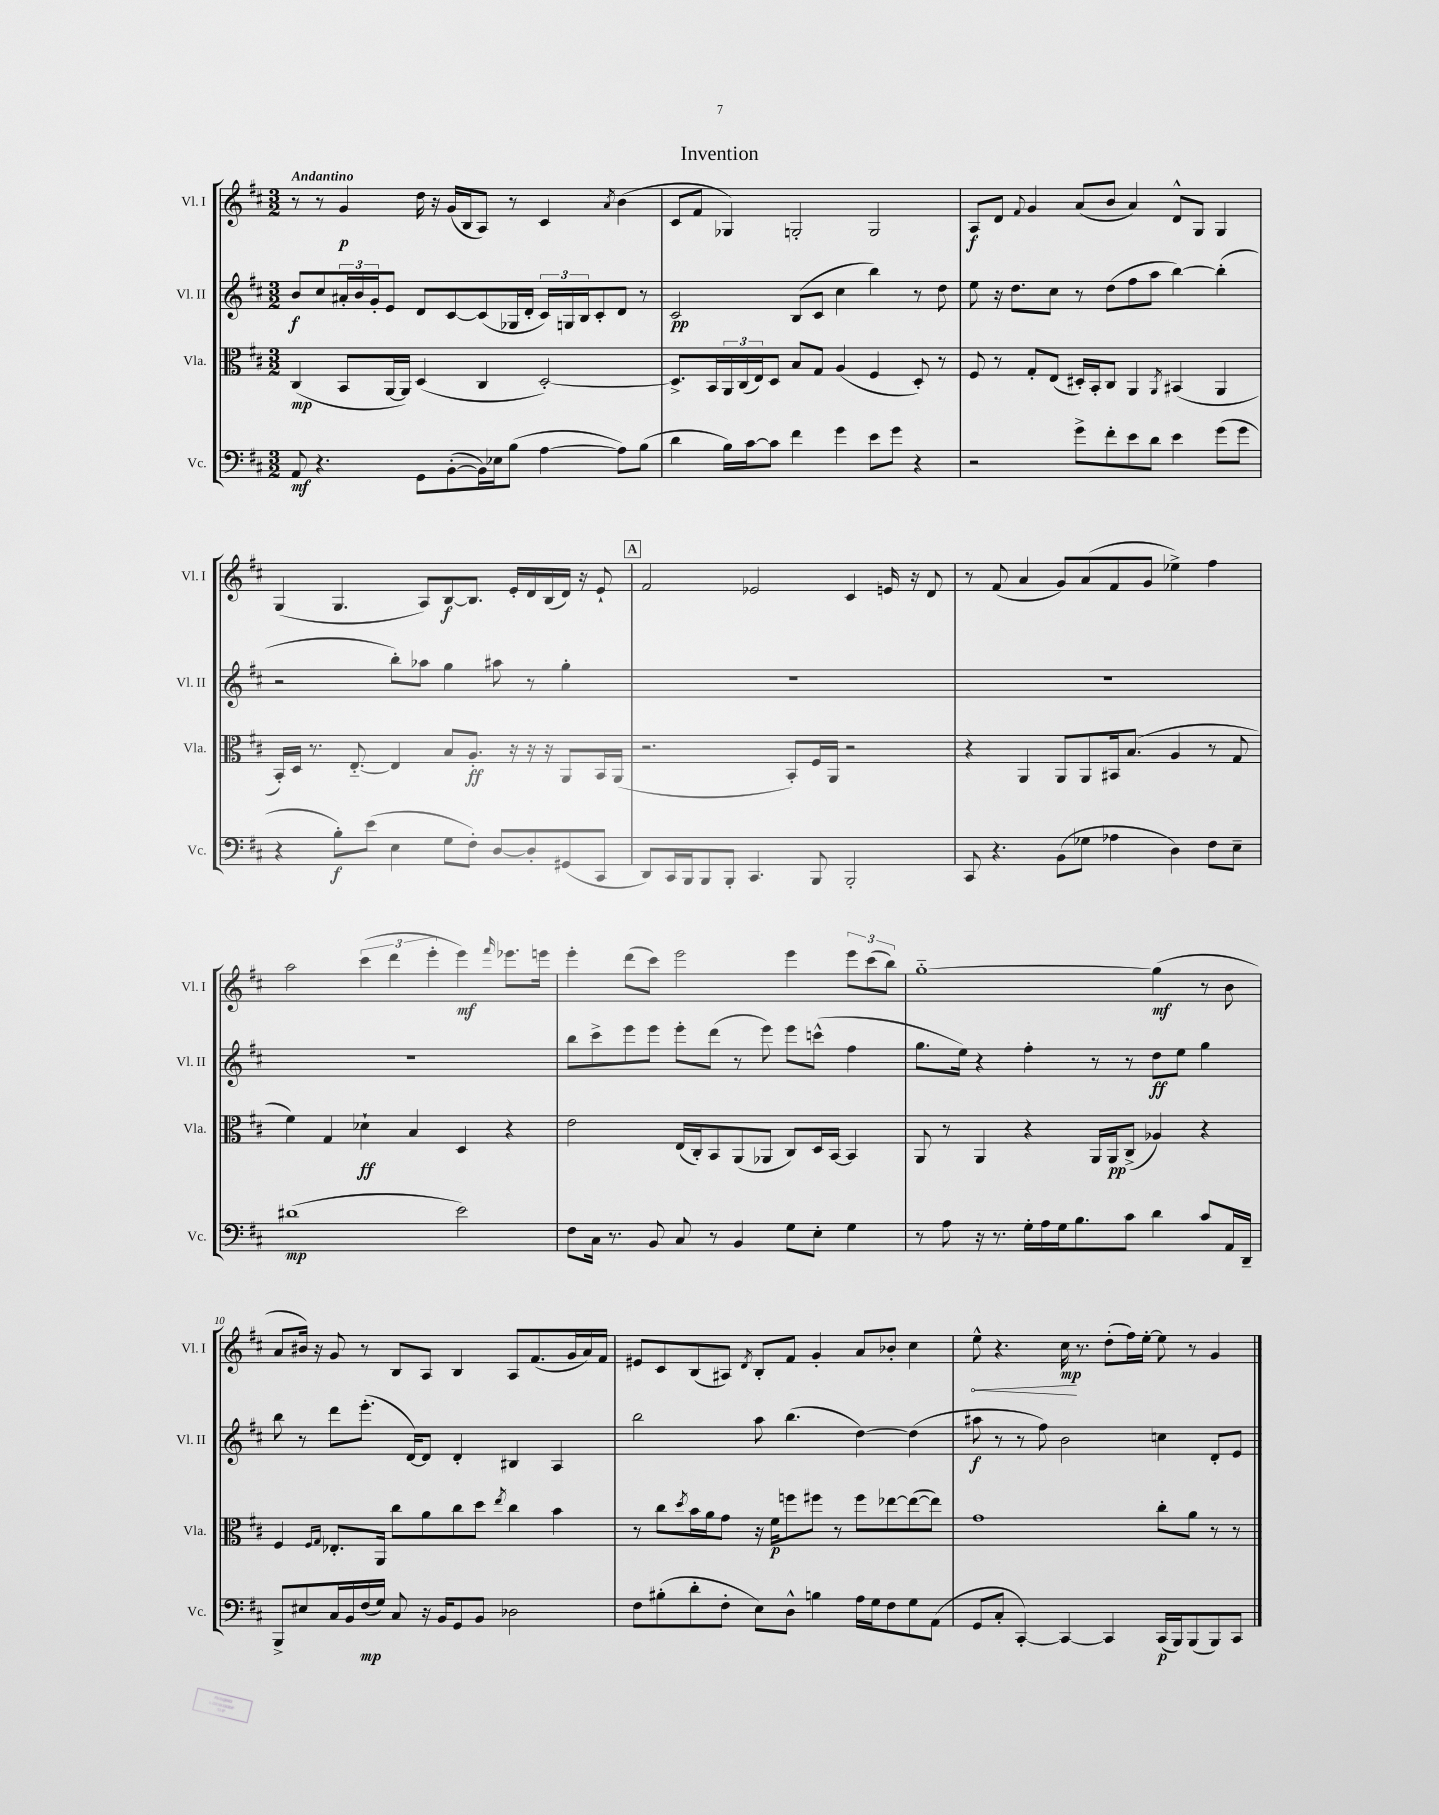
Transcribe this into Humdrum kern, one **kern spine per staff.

**kern	**kern	**kern	**kern
*staff4	*staff3	*staff2	*staff1
*clefF4	*clefC3	*clefG2	*clefG2
*k[f#c#]	*k[f#c#]	*k[f#c#]	*k[f#c#]
*M3/2	*M3/2	*M3/2	*M3/2
8AA	(4C#	8b	8r
4.r	.	8cc#	8r
.	8BB	24a#'	4g
.	.	24b	.
.	.	24g'	.
.	[16AA	8e	.
.	16AA])	.	.
8GG	(4D	8d	16dd
.	.	.	16r
([8BB'	.	[8c#	(16g
.	.	.	16B
16BB])	4C#	(8c#]	8A)
16E-	.	.	.
(8B	.	16G-	8r
.	.	16d'	.
[4A	[2D')	24c#)	4c#
.	.	24G	.
.	.	24B	.
.	.	8c#'	.
.	.	.	8qa
8A])	.	8d	(4b
(8B	.	8r	.
=	=	=	=
4d	8.D^]	2c#	8c#
.	.	.	8f#
.	16BB	.	.
16B)	24AA	.	4G-)
.	(24C#	.	.
[16c#	.	.	.
.	24E)	.	.
8c#]	8D	.	.
4f#	8B	(8B	2G'
.	8G	8c#	.
4g	(4A	4cc#	.
8e	4F#	4bb)	2G
8g	.	.	.
4r	8D')	8r	.
.	8r	8dd	.
=	=	=	=
2r	8F#	8ee	8A
.	8r	16r	8d
.	.	8.dd	.
.	.	.	8qqf#
.	8G'	.	4g
.	(8E	8cc#	.
8g^	16D#')	8r	(8a
.	16BB'	.	.
8f#'	8C#	(8dd	8b
8e	4AA	8ff#	4a)
8d	.	8aa	.
.	8qAA	.	.
4e	(4BB#	[4bb)	8d^^
.	.	.	8G
(8g	4AA	(4bb']	4G
8g	.	.	.
=	=	=	=
4r	16BB')	2r	(4G
.	16D	.	.
.	8.r	.	.
8B')	.	.	4.G
.	[8.E'~	.	.
(8e	.	.	.
4E	4E]	8bb')	.
.	.	8aa-	8A)
8G	8B	4gg	[8B
8F#')	8.A'	.	8.B]
[8D	.	8aa#	.
.	16r	.	16e'
8D']	16r	8r	16d
.	16r	.	(16B
(8GG#	8AA	4gg'	16d)
.	.	.	16r
8CC#	16BB	.	8e`
.	(16AA	.	.
=	=	=	=
8DD)	2.r	1.r	2f#
16CC#	.	.	.
16BBB	.	.	.
8BBB	.	.	.
8BBB'	.	.	.
4.CC#	.	.	2e-
.	8BB')	.	.
8BBB	16F#	.	.
.	16AA	.	.
2BBB'	2r	.	4c#
.	.	.	16e
.	.	.	16r
.	.	.	8d
=	=	=	=
8CC#	4r	1.r	8r
4.r	.	.	(8f#
.	4AA	.	4a
(8BB	8AA	.	8g)
8G-	8AA	.	(8a
4A-	16BB#	.	8f#
.	(8.B	.	.
.	.	.	8g
4D)	4A	.	4ee-^)
8F#	8r	.	4ff#
8E~	8G	.	.
=	=	=	=
(1d#	4f#)	1.r	2aa
.	4G	.	.
.	4d-`	.	(6ccc#
.	.	.	6ddd
.	4B	.	.
.	.	.	6eee'
2e)	4D	.	4eee)
.	.	.	16qqfff#
.	4r	.	8.eee-
.	.	.	16eee
=	=	=	=
8F#	2e	8bb	4eee'
16C#	.	8ccc#^	.
8.r	.	.	.
.	.	8eee	(8ddd
8BB	.	8eee	8ccc#)
8C#	(16E	8eee'	2eee
.	16C#')	.	.
8r	8BB	(8ddd	.
4BB	(8AA	8r	.
.	8AA-	8eee)	.
8G	8C#)	8eee	4eee
8E'	16D	(8ccc^^	.
.	[16BB	.	.
4G	4BB]	4ff#	12eee
.	.	.	(12ccc#
.	.	.	12bb)
=	=	=	=
8r	8AA	8.gg	[1gg'~
8A	8r	.	.
.	.	16ee)	.
16r	4AA	4r	.
8.r	.	.	.
16G'	4r	4ff#'	.
16A	.	.	.
16G	.	.	.
8.B	.	.	.
.	16AA	8r	.
.	16AA	.	.
8c#	(8C#^	8r	.
4d	4A-)	8dd	(4gg]
.	.	8ee	.
8c#	4r	4gg	8r
16AA	.	.	8b
16DD~	.	.	.
=	=	=	=
8BBB^	4F#	8bb	8a
8E#	.	8r	16b#)
.	.	.	16r
.	16qqF#	.	.
.	16qqG	.	.
16C#	8.E-'	8ddd	8g
16BB	.	.	.
(16F#	.	(8.eee'	8r
16G)	16AA	.	.
8C#	8cc#	.	8B
.	.	[16d)	.
16r	8a	8d]	8A
16BB	.	.	.
8GG	8cc#	4d'	4B
8BB	8dd	.	.
.	8qee	.	.
2D-	4cc#	4B#	8A
.	.	.	(8.f#
.	4b	4A	.
.	.	.	16g
.	.	.	16a)
.	.	.	16f#
=	=	=	=
8F#	8r	2bb	8e#
(8B#'	8cc#	.	8c#
.	8qdd	.	.
8d'	16b	.	(8B
.	16a	.	.
8F#'	8g	.	8A#)
.	.	.	8qd
8E)	16r	8aa	8B'
.	16f#	.	.
8D^^	8ff	(4.bb	8f#
4B	8ff#	.	4g'
.	8r	.	.
16A	8ff#	[4dd)	8a
16G	.	.	.
8F#	[8ee-	.	8b-'
8G	(8ee-_	(4dd]	4cc#
(8AA	8ee-])	.	.
=	=	=	=
8GG	1g	8aa#	8ee^^
8C#'	.	8r	4.r
[4CC#')	.	8r	.
.	.	8ff#)	.
4CC#_	.	2b	16cc#
.	.	.	8.r
4CC#]	.	.	(8dd'
.	.	.	16ff#)
.	.	.	[16ee'
(16CC#	8cc#'	4cc	8ee]
16BBB)	.	.	.
(8BBB	8a	.	8r
8BBB)	8r	8d'	4g
8CC#	8r	8e	.
==	==	==	==
*-	*-	*-	*-
